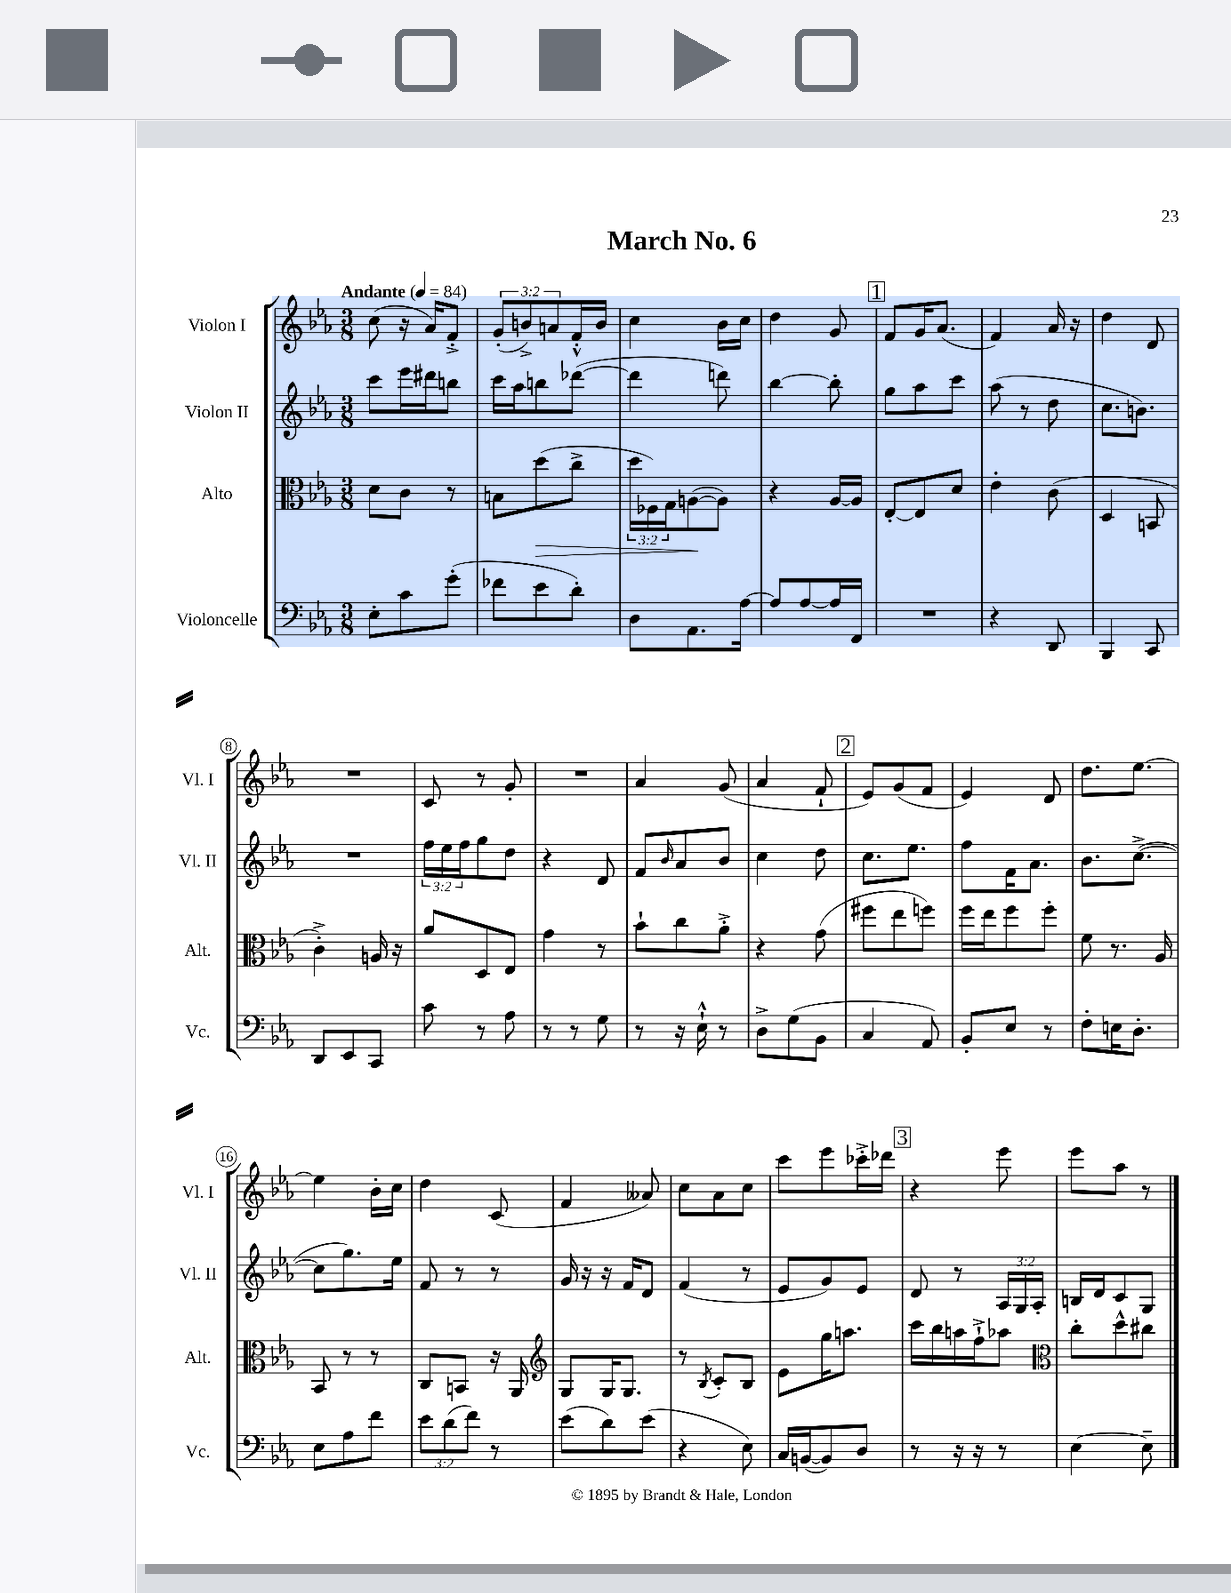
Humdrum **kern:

**kern	**kern	**dynam	**kern	**kern
*part4	*part3	*part3	*part2	*part1
*staff4	*staff3	*staff3	*staff2	*staff1
*I"Violoncelle	*I"Alto	*	*I"Violon II	*I"Violon I
*I'Vc.	*I'Alt.	*	*I'Vl. II	*I'Vl. I
*clefF4	*clefC3	*	*clefG2	*clefG2
*k[b-e-a-]	*k[b-e-a-]	*	*k[b-e-a-]	*k[b-e-a-]
*M3/8	*M3/8	*	*M3/8	*M3/8
*MM84	*MM84	*	*MM84	*MM84
=1	=1	=1	=1	=1
!	!	!	!	!LO:TX:a:B:t=Andante
8E-'\L	8d\L	.	8ccc\L	(8cc\
8c\	8c\J	.	16eee-\L	16r
.	.	.	16ddd#X\J	16a-/KL)
(8g'\J	8r	.	8bbn\J	8f'^/J
=2	=2	=2	=2	=2
8f-X\L	8Bn\L	.	16ccc\LL	(12g'/L
.	.	.	16aa-\J	.
.	.	.	.	12bn^/)
!	!	!LO:HP:b	!	!
8e-\	(8dd\	>	8bbn\	.
.	.	.	.	12an/
8d'\J)	8cc^\J	.	([8ddd-X\J	16f'^^/L
.	.	.	.	16b/JJ
=3	=3	=3	=3	=3
8D\L	24dd\LL	.	4ddd-\]	4cc\
.	24F-X\)	.	.	.
.	24G\J	.	.	.
8.AA-\	([8An\	.	.	.
.	8A\J])	]	8dddn\)	16b-\LL
[16A-\Jk	.	.	.	16cc\JJ
=4	=4	=4	=4	=4
8A-/L]	4r	.	[4bb-\	4dd\
[8A-/	.	.	.	.
16A-/L]	[16A-/LL	.	8bb-'\]	8g/
16FF/JJ	16A-/JJ]	.	.	.
!!LO:REH:place=s1:t=1
=5	=5	=5	=5	=5
4.r	[8E-'/L	.	8gg\L	8f/L
.	8E-/]	.	8aa-\	16g/K
.	.	.	.	(8.a-/J
.	8d/J	.	8ccc\J	.
=6	=6	=6	=6	=6
4r	4e-'\	.	(8aa-\	4f/)
.	.	.	8r	.
8DD/	(8c\	.	8dd\	16a-/
.	.	.	.	16r
=7	=7	=7	=7	=7
4BBB-/	4D/	.	8.cc\L	4dd\
.	.	.	8.bn\J)	.
8CC/	8BBn/	.	.	8d/
!!LO:LB:g=z
=8	=8	=8	=8	=8
8DD/L	4c'^\)	.	4.r	4.r
8EE-/	.	.	.	.
8CC/J	16An/	.	.	.
.	16r	.	.	.
=9	=9	=9	=9	=9
8c\	8a-/L	.	24ff\LL	8c/
.	.	.	24ee-\	.
.	.	.	24ff\J	.
8r	8D/	.	8gg\	8r
8A-\	8E-/J	.	8dd\J	8g'/
=10	=10	=10	=10	=10
8r	4g\	.	4r	4.r
8r	.	.	.	.
8G\	8r	.	8d/	.
=11	=11	=11	=11	=11
8r	8b-`\L	.	8f/L	4a-/
.	.	.	16qqb-/	.
16r	8cc\	.	8a-/	.
16E-`^^\	.	.	.	.
8r	8a-'^\J	.	8b-/J	(8g/
=12	=12	=12	=12	=12
8D^\L	4r	.	4cc\	4a-/
(8G\	.	.	.	.
8BB-\J	(8g\	.	8dd\	8f`/
!!LO:REH:place=s1:t=2
=13	=13	=13	=13	=13
4C/	8ff#X\L	.	8.cc\L	8e-/L)
.	8ee-\	.	.	(8g/
.	.	.	8.ee-\J	.
8AA-/)	8ffn\J)	.	.	8f/J
=14	=14	=14	=14	=14
8BB-'/L	16ff\LL	.	8ff\L	4e-/)
.	16ee-\J	.	.	.
8E-/J	8ff\	.	16f\K	.
.	.	.	8.a-\J	.
8r	8ff'\J	.	.	8d/
=15	=15	=15	=15	=15
8F'\L	8f\	.	8.b-\L	8.dd\L
16En\K	8.r	.	.	.
8.D'\J	.	.	([8.cc^\J	[8.ee-\J
.	16A-/	.	.	.
!!LO:LB:g=z
=16	=16	=16	=16	=16
8E-\L	8BB-/	.	8cc\L]	4ee-\]
8A-\	8r	.	8.gg\)	.
8f\J	8r	.	.	16b-'\LL
.	.	.	16ee-\Jk	16cc\JJ
=17	=17	=17	=17	=17
12e-\L	8C/L	.	8f/	4dd\
(12d\	.	.	.	.
.	8BBn/J	.	8r	.
12f\J)	.	.	.	.
8r	16r	.	8r	(8c/
.	16AA-/	.	.	.
=18	=18	=18	=18	=18
*	*clefG2	*	*	*
(8e-\L	8G/L	.	16g/	4f/
.	.	.	16r	.
8d\)	16G/K	.	16r	.
.	8.G/J	.	16f/KL	.
(8e-\J	.	.	8d/J	8a--X/)
=19	=19	=19	=19	=19
4r	8r	.	(4f/	8cc\L
.	8qB-/	.	.	.
.	8c'/L	.	.	8a-\
8E-\)	8B-/J	.	8r	8cc\J
=20	=20	=20	=20	=20
16C/LL	8e-\L	.	8e-/L	8ccc\L
([16BBn/J	.	.	.	.
8BB/])	16gg\K	.	8g/)	8eee-\
.	8.aan\J	.	.	.
8D/J	.	.	8e-/J	16ccc-X'^\L
.	.	.	.	16ddd-X\JJ
!!LO:REH:place=s1:t=3
=21	=21	=21	=21	=21
8r	16ccc\LL	.	8d/	4r
.	16bb-\	.	.	.
16r	16aan\	.	8r	.
16r	16ff`^\J	.	.	.
8r	8aa-X\J	.	24A-/LL	8eee-\
.	.	.	24G/	.
.	.	.	24A-'/JJ	.
=22	=22	=22	=22	=22
*	*clefC3	*	*	*
[4E-\	8cc'\L	.	16Bn/LL	8eee-\L
.	.	.	16d/J	.
.	8dd^^\	.	8c/	8aa-\J
8E-~\]	8cc#X\J	.	8G/J	8r
==	==	==	==	==
*-	*-	*-	*-	*-
